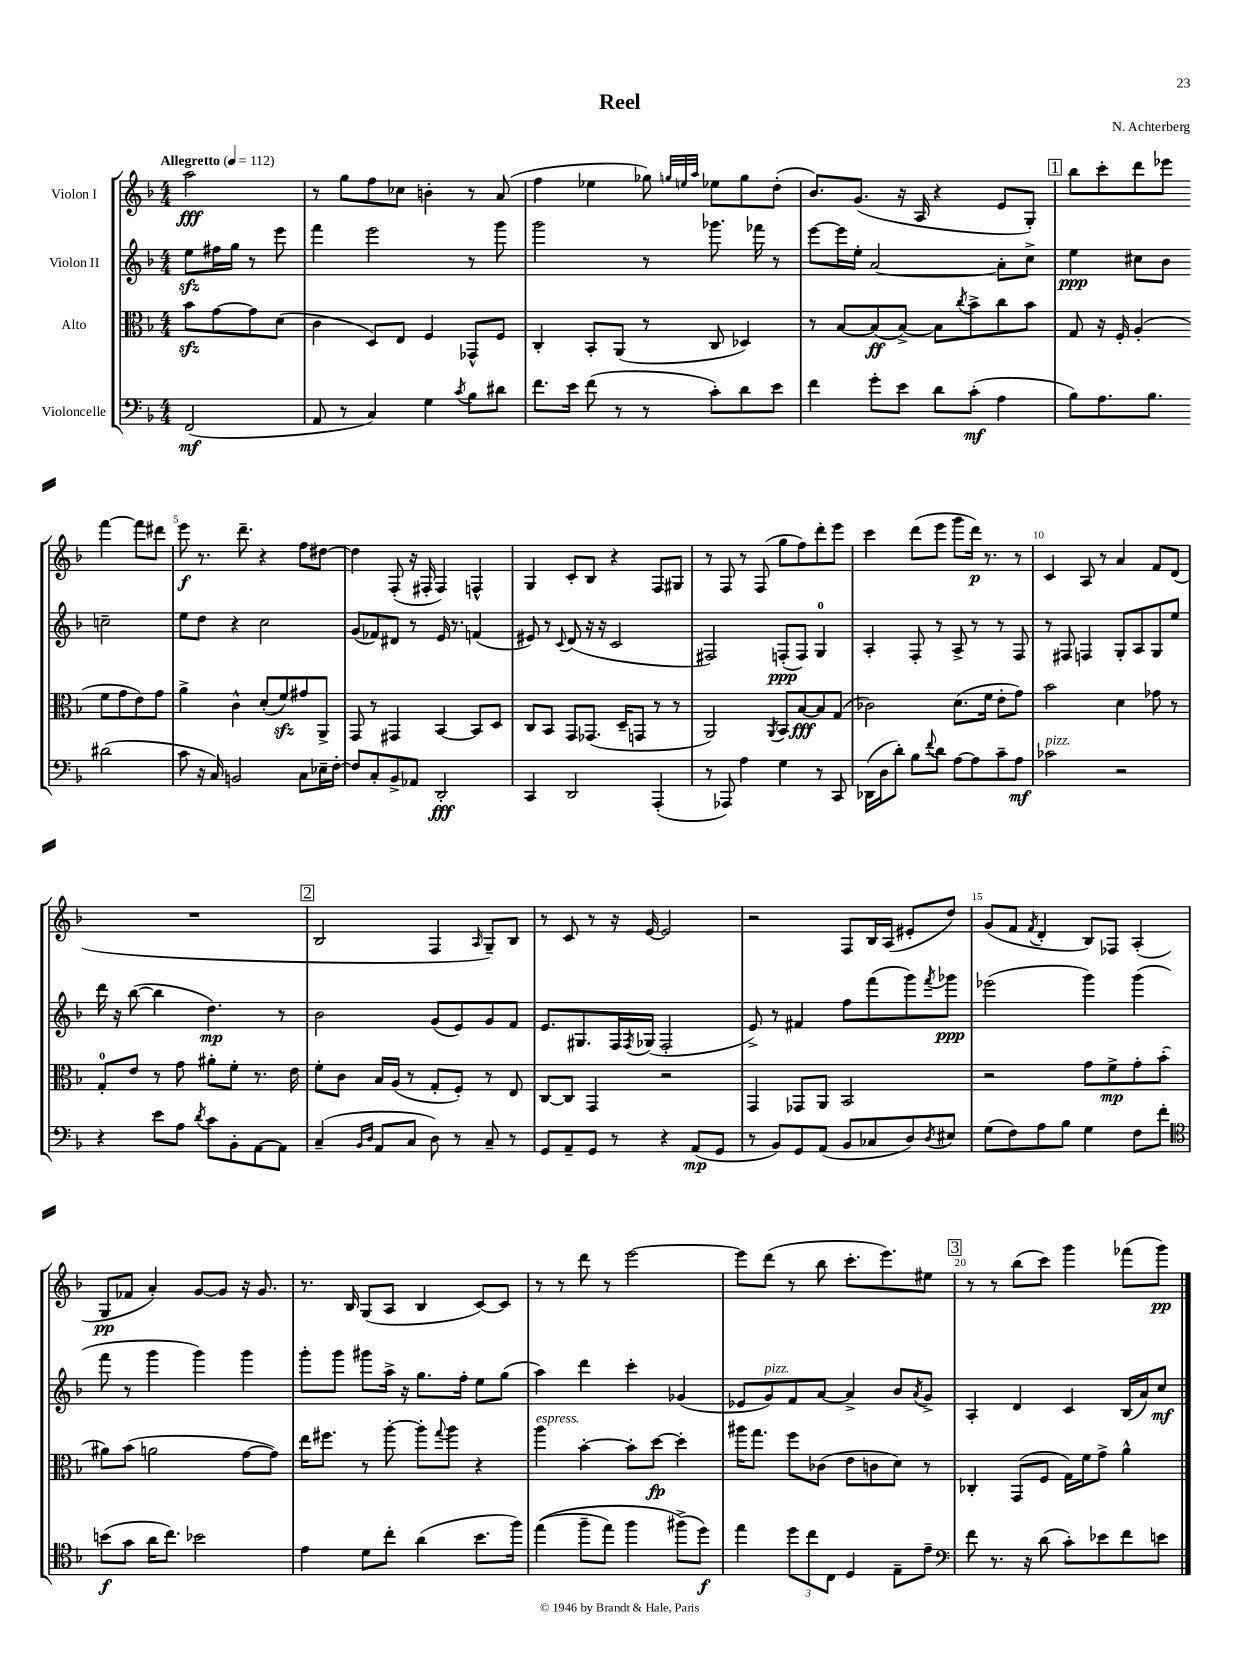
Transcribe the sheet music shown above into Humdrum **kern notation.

**kern	**kern	**kern	**kern
*staff4	*staff3	*staff2	*staff1
*clefF4	*clefC3	*clefG2	*clefG2
*k[b-]	*k[b-]	*k[b-]	*k[b-]
*M4/4	*M4/4	*M4/4	*M4/4
*MM112	*MM112	*MM112	*MM112
(2FF/	8b-\L	8ee\L	2aa\
.	[8g\	16ff#\L	.
.	.	16gg\JJ	.
.	8g\]	8r	.
.	(8d\J	8eee\	.
=	=	=	=
8AA/	4c\	4fff\	8r
8r	.	.	8gg\L
4C/)	8D/L)	2eee\	8ff\
.	8E/J	.	8cc-\J
4G\	4F/	.	4b'\
8qc/	.	.	.
8B-\L	8GG-^^/L	8r	8r
8d#\J	8F/J	8ggg\	(8a/
=	=	=	=
8.f\L	4C'/	2ggg\	4ff\
16e\Jk	.	.	.
(8f\	8BB-'/L	.	4ee-\
8r	(8AA/J	.	.
8r	8r	8r	8gg-\)
.	.	.	32qqgg/LLL
.	.	.	32qqee/
.	.	.	32qqaa/JJJ
8c'\L)	8C/	8.ggg-\	8ee-\L
8d\	4D-/)	.	8gg\
.	.	16fff-\	.
8e\J	.	8r	(8dd'\J
=	=	=	=
4f\	8r	[8eee\L	8.b-/L)
.	[8B-/L	16eee\]L	.
.	.	16ee'\JJ	(8.g/J
8g'\L	(8B-/]	[2a/	.
8e\J	[8B-^/J)	.	16r
.	.	.	16A/
8d\L	8B-\]L	.	4r
.	8qcc/	.	.
(8c'\J	8b-^\	.	.
4A\	8cc\	8a'\]L	8e/L
.	8b-\J	8cc^\J	8G'/J)
=	=	=	=
8B-\L)	8G/	4ee\	8bb-\L
8.A\	16r	.	8ccc'\
.	16F'/	.	.
.	(4A'/	8cc#\L	8ddd\
8.B-\J	.	.	.
.	.	8b-\J	8eee-\J
(2d#\	8f\L	2cc~\	[4fff\
.	8g\	.	.
.	8e\)	.	8fff\]L
.	8g\J	.	8ddd#\J
=	=	=	=
8c\	4a^\	8ee\L	8eee\
16r	.	8dd\J	8.r
16C/)	.	.	.
2BB/	4c^^\	4r	.
.	.	.	8.ddd~\
.	(8d'/L	2cc\	4r
.	8f/)	.	.
8C\L	8g#/	.	8ff\L
16E-~\L	8AA^/J	.	[8dd#\J
[16F'\JJ	.	.	.
=	=	=	=
8F/]L	8GG/	(8g/L	4dd#\]
8C'/	8r	8f-/)	.
8BB-^/	4GG#/	8d#/J	(8F'/
8AA-/J	.	8r	16r
.	.	.	16F#'/
2DD'/	[4BB-/	16e/	4F#/)
.	.	8.r	.
.	8BB-/]L	(4f/	4F^^/
.	8D/J	.	.
=	=	=	=
4CC/	8C/L	8e#/)	4G/
.	8BB-/J	8r	.
.	.	8qqc/	.
2DD/	8GG/L	(8d/	8c'/L
.	(8.GG-/J	16r	8B-/J
.	.	16r	.
.	.	2c/	4r
.	16D~/LK	.	.
.	8GG/J	.	.
(4AAA'/	8r	.	8F/L
.	8r	.	8G#/J
=	=	=	=
8r	2AA/)	2F#/)	8r
8AAA-/)	.	.	8F/
4A\	.	.	8r
.	.	.	(8F/
.	8qAA/	.	.
4G\	8BB-/L	(8F'/L	8gg\L
.	[8B-/	8F/J)	8ff\)
8r	8B-/]	4G/	8ddd'\
8CC/	(8G/J	.	8eee\J
=	=	=	=
(16DD-\LL	2c-\)	4A'/	4ccc\
16D\J	.	.	.
8d'\J)	.	.	.
8B-\L	.	8F'/	(8ddd\L
8qqf/	.	.	.
8d\J	.	8r	8eee\J
[8A\L	(8.d\L	8A^/	8ggg\L
8A\]	.	8r	16ddd\Jk)
.	16f\Jk	.	8.r
8c~\	8e'\L	8r	.
8A\J	8g\J)	8F/	8r
=	=	=	=
2c-\	2b-\	8r	4c/
.	.	8F#/	.
.	.	4F/	8A/
.	.	.	8r
2r	4d\	8G'/L	4a/
.	.	8A/	.
.	8g-\	8G/	8f/L
.	8r	8ee/J	(8d/J
=	=	=	=
4r	8G'/L	16ddd\	1r
.	.	16r	.
.	8e/J	([8bb-\	.
8e\L	8r	4bb-\]	.
8A\J	8g\	.	.
8qd/	.	.	.
8c\L	8a#'\L	4.dd\)	.
8BB-'\	8f'\J	.	.
[8AA\	8.r	.	.
8AA\]J	.	8r	.
.	16e\	.	.
=	=	=	=
(4C~/	8f'\L	2b-\	2B-/
.	8c\J	.	.
16qqBB-/LL	.	.	.
16qqD/JJ	.	.	.
8AA/L	16B-/LL	.	.
.	(16A/JJ	.	.
8C/J	8r	.	.
8D\)	8G'/L	(8g/L	4F/
8r	8F'/J)	8e/)	.
.	.	.	16qqA/
8C~/	8r	8g/	8G~/L)
8r	8E/	8f/J	8B-/J
=	=	=	=
8GG/L	[8C/L	8.e/L	8r
8AA~/	8C/]J	.	8c/
.	.	8.G#/	.
8GG/J	4GG/	.	8r
8r	.	16F/L	16r
.	.	8qF/	.
.	.	(16G-/JJ	[16e/
4r	2r	2F'/	2e/]
(8AA/L	.	.	.
8GG/J	.	.	.
=	=	=	=
8r	4GG/	8e^/)	2r
8BB-/L)	.	8r	.
8GG/	8GG-/L	4f#/	.
(8AA/J	8AA/J	.	.
8BB-/L	2BB-/	8ff\L	8F/L
8C-/	.	(8fff\	16B-/L
.	.	.	(16A/JJ
8D/)	.	8ggg\)	8e#'/L
8qD/	.	8qfff/	.
8E#/J	.	8ggg-\J	8dd/J)
=	=	=	=
(8G\L	2r	(2eee-\	(8g/L
8F\)	.	.	8f/J
.	.	.	8qf/
8A\	.	.	4d'/
8B-\J	.	.	.
4G\	8g\L	4ggg\)	8B-/L)
.	8f^\	.	8F-/J
8F\L	8g'\	(4ggg\	(4A'/
8f'\J	(8b-'\J	.	.
=	=	=	=
*clefC4	*	*	*
(8b\L	8a#\L)	8fff\	8G/L
8g\J	(8b-\J	8r	8f-/J
16a\LK	2a\	4ggg\	4a'/)
8.cc\J)	.	.	.
2b-\	.	4ggg\)	[8g/L
.	.	.	8g/]J
.	[8g\L	4ggg\	16r
.	.	.	8.g/
.	8g\]J)	.	.
=	=	=	=
4e\	16ee\LK	8ggg'\L	8.r
.	8.ff#\J	.	.
.	.	8ggg\J	.
.	.	.	16B-/
8d\L	8r	8ggg#\L	(8G/L
8cc'\J	[8aa'\	16aa^\Jk	8A/J
.	.	16r	.
(4a\	8aa'\]L	8.gg\L	4B-/
.	8qqgg/	.	.
.	8aa\J	.	.
.	.	16ff'\Jk	.
8.b-\L	4r	8ee\L	[8c/L)
.	.	(8gg\J	8c/]J
16ff\Jk)	.	.	.
=	=	=	=
&((4ee\	4aa\	4aa\)	8r
.	.	.	8r
8ff~\L	[4b-'\	4ddd\	8ddd\
8ee\J)	.	.	8r
4ff\	8b-'\]L	4ccc'\	[2eee\
.	[8dd\J	.	.
(8ff#^\L&)	4dd'\]	(4g-/	.
8dd\J)	.	.	.
=	=	=	=
4ee\	16aa#\LK	8e-/L	8eee\]L
.	8.gg\J	.	.
.	.	8g/)	(8ddd\J
12dd\L	8ff\L	8f/	8r
12cc\	.	.	.
.	(8c-\J	[8a/J	8bb-\
12C\J	.	.	.
4D/	8e\L	4a^/]	8.ccc'\L
.	8c\	.	.
.	.	.	8.eee\)
8E~\L	8d\J)	8b-/L	.
.	.	8qa/	.
8e~\J	8r	8g^/J	8ee#\J
=	=	=	=
*clefF4	*	*	*
8f\	4C-'/	4A'/	8r
8.r	.	.	8r
.	(8GG/L	4d/	(8bb-\L
16r	.	.	.
(8d\	8F/J	.	8ccc\J)
8c'\L)	16G\LL)	4c/	4ggg\
.	16f\J	.	.
8e-\	8g^\J	.	.
8f\	4a^^\	(16B-/LL	(8fff-\L
.	.	16a/J)	.
8e\J	.	8cc/J	8ggg\J)
==	==	==	==
*-	*-	*-	*-
